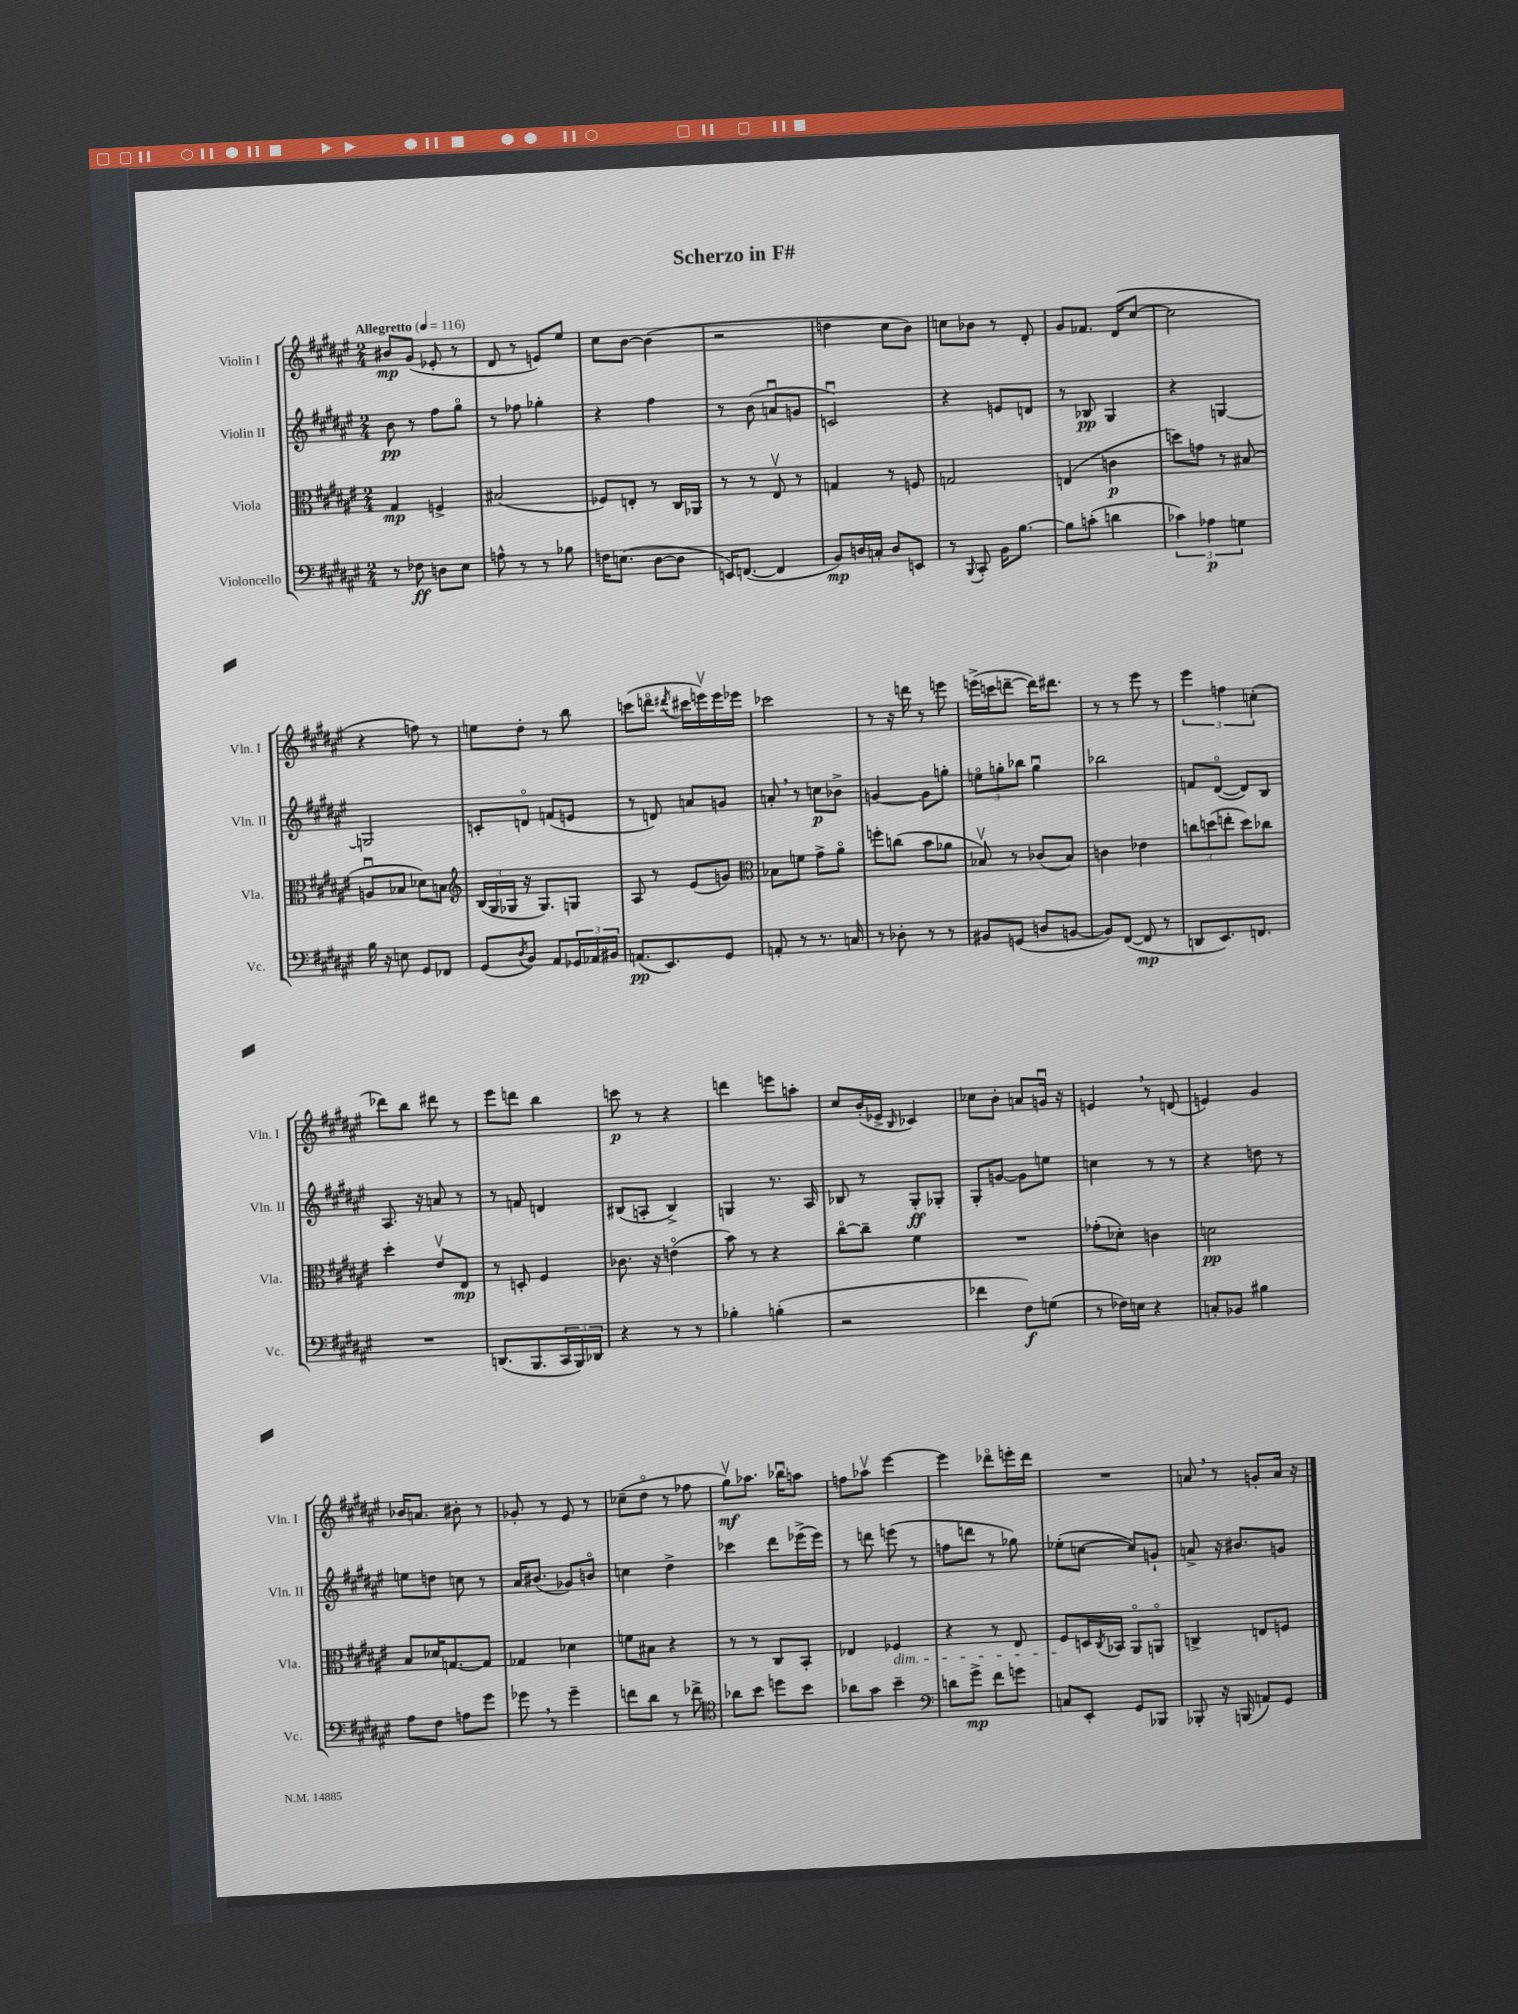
\header { title = "Scherzo in F#" }
<<
\new StaffGroup <<
\new Staff = "s0" \with { instrumentName = "Violin I" shortInstrumentName = "Vln. I" } {
    \clef treble \key fis \major \numericTimeSignature \time 2/4 \tempo "Allegretto" 4 = 116
    bis'8\mp gis'8( ees'8-. r8 |
    dis'8 r8 e'8) eis''8 |
    cis''8 b'8~ b'4( |
    r2 |
    d''4 cis''8 b'8) |
    c''8 bes'8 r8 dis'8-. |
    gis'8 fes'8. dis'16( cis''8~ |
    cis''2 |
    r4 f''8) r8 |
    e''8 dis''8-. r8 b''8 |
    c'''8( d'''8\flageolet \acciaccatura { dis'''8 } cis'''16 e'''16\upbow) e'''16 ees'''16 |
    ces'''2 |
    r8 r16 d'''16 r8 e'''8 |
    e'''16->( c'''16 d'''8~-- d'''16) dis'''8. |
    r8 r8 eis'''8 r8 |
    \tuplet 3/2 { eis'''4 f''4 c''4-.( } |
    des'''8) b''8 dis'''8 r8 |
    eis'''8 d'''8 b''4 |
    c'''8\p r8 r4 |
    d'''4 e'''8 a''8-. |
    cis''8 b'16-.( ees'16-> \grace { b16 } ces'4) |
    ces''8 b'8-. a'8 g'16\downbow r16 |
    e'4 \breathe r8 d'8( |
    e'4) gis'4 |
    bes'16 a'8. bis'8-. r8 |
    ges'8-. r8 eis'8 r8 |
    ces''8--( dis''8\flageolet r8 fes''8 |
    gis''8\upbow\mf) aes''8. bes''16\downbow a''8 |
    f''8 aes''8\upbow eis'''4~ |
    eis'''4 des'''8\flageolet e'''16-. des'''16 |
    R2 |
    a'8 \breathe r8 g'8-. a'16 r16 \bar "|." |
}
\new Staff = "s1" \with { instrumentName = "Violin II" shortInstrumentName = "Vln. II" } {
    \clef treble \key fis \major \numericTimeSignature \time 2/4
    b'8\pp r8 fis''8 gis''8\flageolet |
    r8 fes''8 ges''4-. |
    r4 fis''4 |
    r8 b'8( a'8\downbow g'8 |
    c'2\downbow) |
    r4 e'8 d'8 |
    r8 bes8\pp gis4 |
    r4 g4~ |
    g2 |
    c'8-. d'8\flageolet f'8( e'8 |
    r8 d'8) a'8 g'8 |
    a'8-. \breathe r8 c''8\p bes'8-> |
    g'4~ g'8 g''8-. |
    \tuplet 3/2 { e''8\flageolet g''8-. bes''8 } g''4\downbow |
    bes''2 |
    f'8 dis'8~\flageolet( dis'8) b8 |
    ais8. r16 a'8 r8 |
    r8 f'8 d'4 |
    bis8( a8-. bis4->) |
    g4 r8. ais16 |
    bes8 r8 gis8-.\ff ges8-. |
    gis8-. g'8~ g'8 e''8 |
    c''4 r8 r8 |
    r4 d''8 r8 |
    e''8 d''8 c''8 r8 |
    ais'16 bis'8.( ges'8) b'8\flageolet |
    c''4 dis''4-> |
    ces'''4 dis'''8 ees'''16->( ees'''16) |
    r8 d'''8 e'''8( r8 |
    f''8 d'''8 r8 ges''8) |
    ees''8-.( c''8~ c''8) g'8-! |
    a'8-> r16 bis'8. g'8 \bar "|." |
}
\new Staff = "s2" \with { instrumentName = "Viola" shortInstrumentName = "Vla." } {
    \clef alto \key fis \major \numericTimeSignature \time 2/4
    gis4\mp f4-> |
    bis2( |
    fes8) e8-. r8 cis16 aes,16 |
    r8 r8 eis8\upbow r8 |
    g4 r8 f8 |
    g2 |
    e4( c'4\p |
    d''8) g'8 r8 bis8( |
    a8\downbow bes8 des'8) b8 |
    \clef treble \tuplet 3/2 { b16( gis16 ges16 } r16 ges8.) g8 |
    ais8 r8 eis'8( g'8) |
    \clef alto bes8 f'8 gis'8-> ais'8\flageolet |
    f''8-. c''8( b'8 aes'8 |
    bes8\upbow) r8 ces'8( bes8) |
    c'4 ees'4 |
    \tuplet 3/2 { c''8 d''8( e''8-. } d''8) ces''8 |
    dis''4-. eis'8\upbow eis8\mp |
    r8 d8-. fis4 |
    ces'8. r16 e'4\flageolet( |
    b'8) r8 r4 |
    cis''8~\flageolet cis''8-- fis'4 |
    R2 |
    ges'8-.( des'8-.) c'4 |
    d'2\pp |
    b8 des'16 g8.~ g8 |
    ges4 des'4 |
    f'8 bis8 r4 |
    r8 r8 cis8 b,8-. |
    ees4 fes4\dim |
    r4 r8 eis8 |
    fis8\! d16 \acciaccatura { cis8 } bes,16 ais,8\flageolet a,8\flageolet |
    c4-> e8 f8 \bar "|." |
}
\new Staff = "s3" \with { instrumentName = "Violoncello" shortInstrumentName = "Vc." } {
    \clef bass \key fis \major \numericTimeSignature \time 2/4
    r8 fes8\ff d8 eis8 |
    a8-^ r8 r8 bes8 |
    f16 e8.( dis8~ dis8 |
    e,16) f,8.~( f,4 |
    b,8\mp) d16 c16-. d8 e,8 |
    r8 \appoggiatura { b,,8 } cis,8-. b,16 b8.~ |
    b8 c'8-.( d'4 |
    \tuplet 3/2 { ces'4) aes4\p g4 } |
    b16 r16 e8 gis,8 fes,8 |
    gis,8( \acciaccatura { dis8 } b,8) ais,8 \tuplet 3/2 { ges,16 aes,16 bis,16 } |
    a,8.\pp( eis,8.) gis,8 |
    a,8-. r8 r8. c16 |
    r8 des8-. r8 r8 |
    bis,8 g,8( d8 b,8~ |
    b,8) fis,8~( fis,8\mp r8 |
    d,8 eis,8.) f,8. |
    R2 |
    d,8.( b,,8. \tuplet 3/2 { cis,16 b,,16) des,16 } |
    r4 r8 r8 |
    bes4-. b4-.( |
    r2 |
    fes'4 fis8\f) g8( |
    r8 fes16) e16 r4 |
    c8-. bes,8 bis4 |
    ais8 fis8 a8 gis'8 |
    ges'8 \breathe r8 ges'4-- |
    f'8 dis'8 r8 fes'8-> |
    \clef tenor aes'8 b'8 d''8 b'8 |
    aes'8 gis'8 b'4-- |
    \clef bass d'8 gis'8->\mp fis'8 g'8 |
    c8 eis,8-. gis,8 bes,,8 |
    bes,,8-. r16 b,,16( a,8) gis,8 \bar "|." |
}
>>
>>
\layout { \context { \Score \remove "Bar_number_engraver" } }
